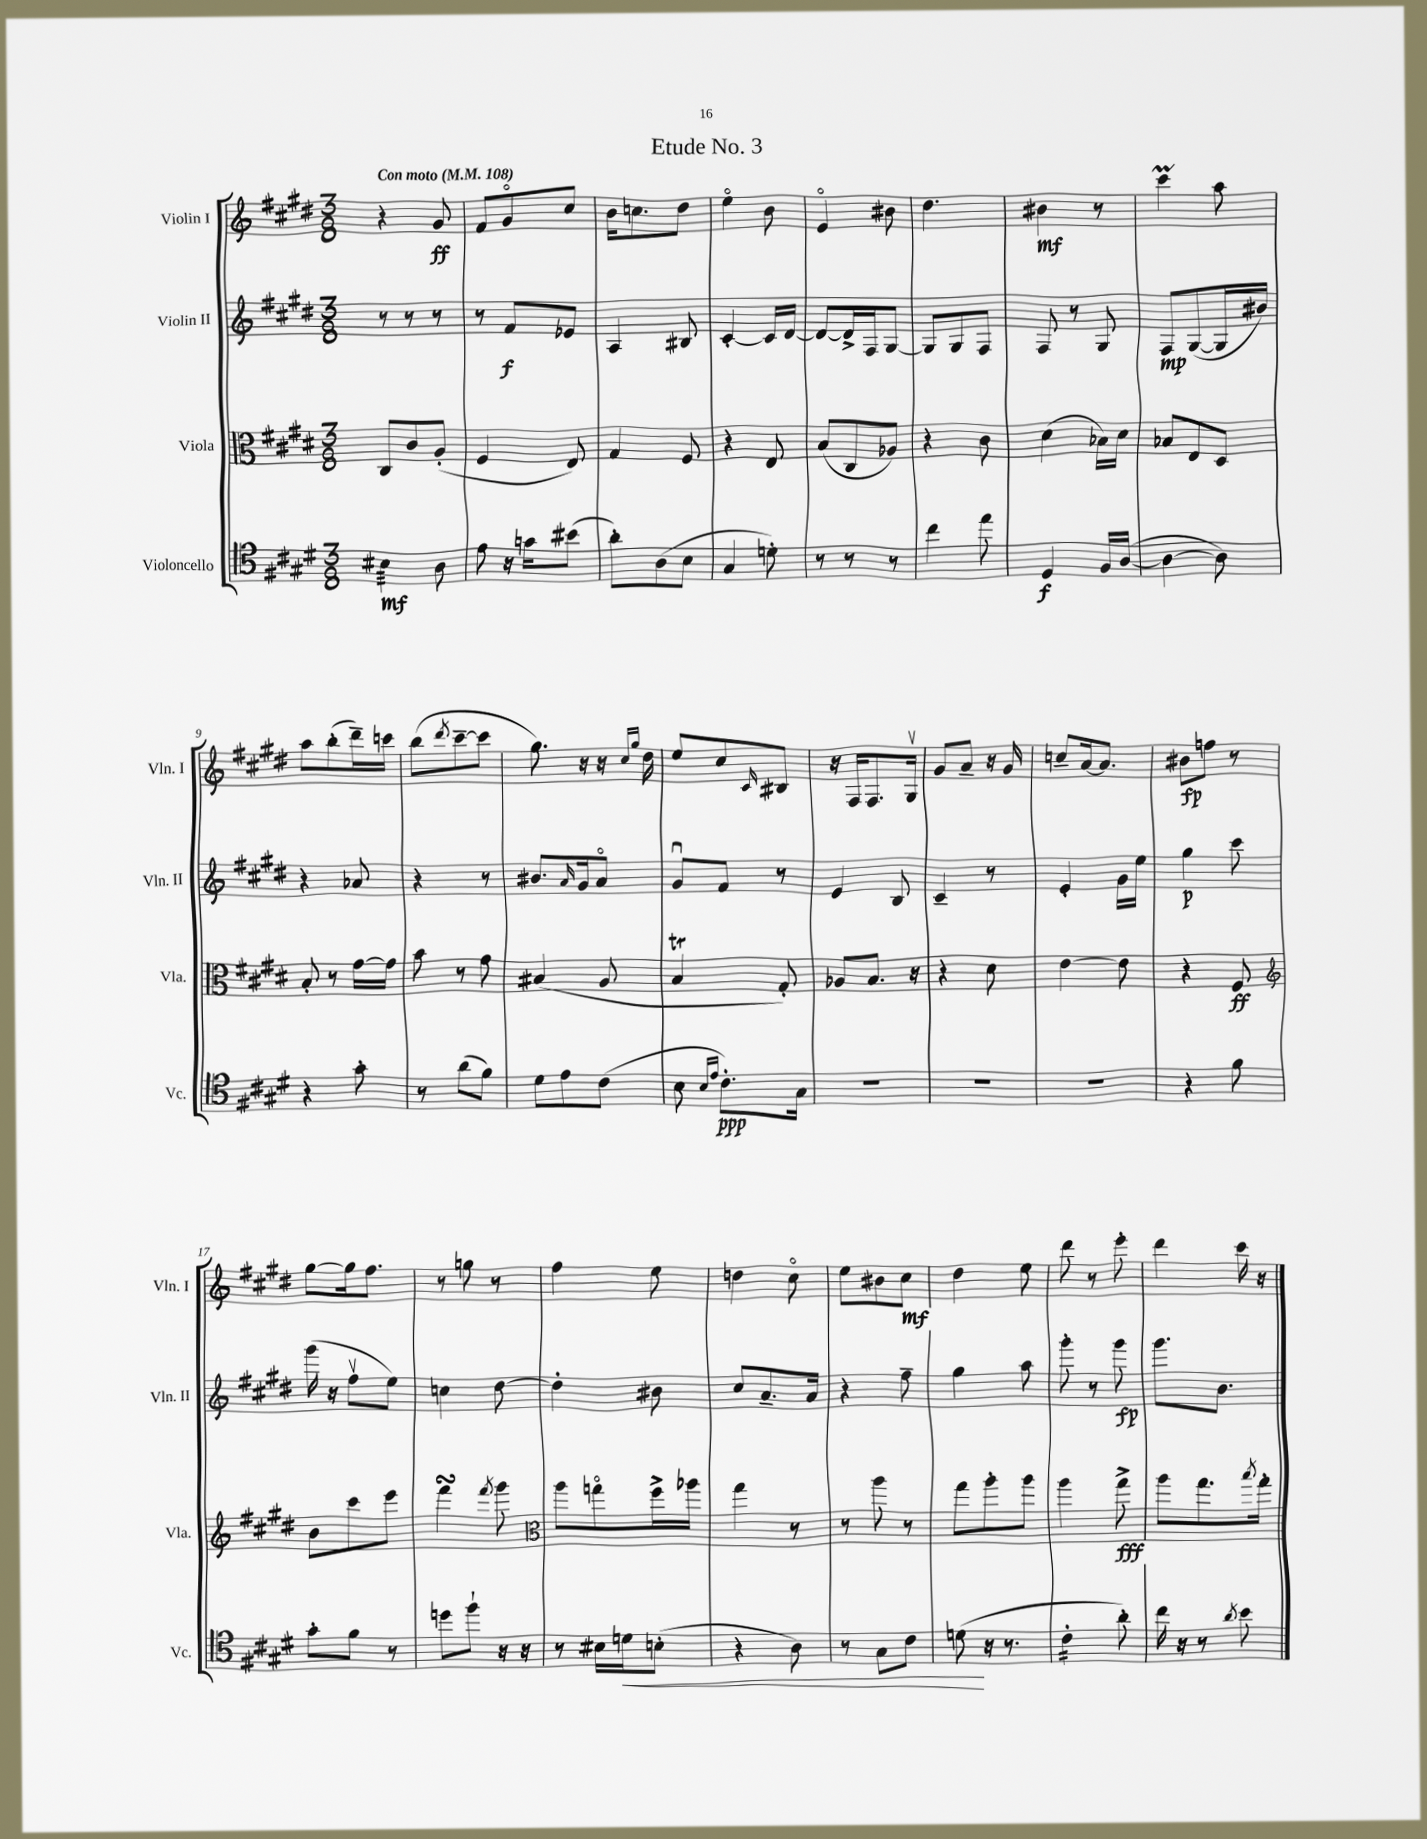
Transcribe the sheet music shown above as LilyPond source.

\header { title = "Etude No. 3" }
<<
\new StaffGroup <<
\new Staff = "s0" \with { instrumentName = "Violin I" shortInstrumentName = "Vln. I" } {
    \clef treble \key e \major \numericTimeSignature \time 3/8 \tempo "Con moto" 4 = 108
    r4 gis'8\ff |
    fis'8 gis'8\flageolet cis''8 |
    b'16 c''8. dis''8 |
    e''4\flageolet b'8 |
    e'4\flageolet bis'8 |
    dis''4. |
    bis'4\mf r8 |
    cis'''4\prall a''8 |
    a''8 b''8-.( dis'''16--) c'''16 |
    b''8( \acciaccatura { dis'''8 } cis'''8~-- cis'''8 |
    gis''8.) r16 r16 \grace { cis''16 gis''16 } dis''16 |
    e''8 cis''8 \grace { cis'16 } bis8 |
    r16 fis16 fis8. gis16\upbow |
    gis'8 a'8-- r16 gis'16 |
    c''8-- a'16~ a'8. |
    bis'8\fp f''8 r8 |
    gis''8~ gis''16 fis''8. |
    r8 g''8 r8 |
    fis''4 e''8 |
    d''4 cis''8\flageolet |
    e''8 bis'8 cis''8\mf |
    dis''4 e''8 |
    dis'''8 r8 e'''8-. |
    dis'''4 cis'''16 r16 \bar "|." |
}
\new Staff = "s1" \with { instrumentName = "Violin II" shortInstrumentName = "Vln. II" } {
    \clef treble \key e \major \numericTimeSignature \time 3/8
    r8 r8 r8 |
    r8 fis'8\f ees'8 |
    a4 bis8 |
    cis'4~-. cis'16 dis'16~ |
    dis'8~ dis'16-> fis16 gis8~ |
    gis8 gis8 fis8 |
    fis8 r8 gis8 |
    fis8\mp gis8~( gis16 bis'16) |
    r4 aes'8 |
    r4 r8 |
    bis'8. \grace { a'16 } gis'16 a'8\flageolet |
    gis'8\downbow fis'8 r8 |
    e'4 b8 |
    cis'4-- r8 |
    e'4-. gis'16 e''16 |
    gis''4\p cis'''8 |
    gis'''16( r16 fis''8\upbow e''8) |
    c''4 dis''8~ |
    dis''4-. bis'8 |
    cis''8 a'8.-- a'16 |
    r4 fis''8-- |
    gis''4 a''8 |
    gis'''8-. r8 gis'''8\fp |
    gis'''8. b'8. \bar "|." |
}
\new Staff = "s2" \with { instrumentName = "Viola" shortInstrumentName = "Vla." } {
    \clef alto \key e \major \numericTimeSignature \time 3/8
    cis8 cis'8 a8-.( |
    fis4 e8) |
    gis4 fis8 |
    r4 e8 |
    b8( cis8 aes8) |
    r4 cis'8 |
    dis'4( bes16) dis'16 |
    bes8 e8 dis8 |
    b8-. r8 gis'16~ gis'16 |
    b'8 r8 gis'8 |
    bis4( a8 |
    b4\trill gis8-.) |
    aes8 b8. r16 |
    r4 dis'8 |
    e'4~ e'8 |
    r4 fis8\ff |
    \clef treble b'8 cis'''8 e'''8 |
    fis'''4\turn \acciaccatura { fis'''8 } gis'''8 |
    \clef alto a''8 g''8\flageolet fis''16-> aes''16 |
    gis''4 r8 |
    r8 a''8 r8 |
    gis''8 a''8-. a''8 |
    a''4 gis''8->\fff |
    a''8 gis''8. \acciaccatura { b''8 } gis''16-. \bar "|." |
}
\new Staff = "s3" \with { instrumentName = "Violoncello" shortInstrumentName = "Vc." } {
    \clef tenor \key e \major \numericTimeSignature \time 3/8
    bis4:32\mf a8 |
    e'8 r16 g'16 bis'8( |
    a'8-.) a8( b8 |
    gis4 d'8-.) |
    r8 r8 r8 |
    cis''4 e''8 |
    dis4\f fis16 a16~( |
    a4~ a8) |
    r4 gis'8-. |
    r8 a'8( fis'8) |
    dis'8 e'8 cis'8( |
    b8 \grace { b16 e'16 } cis'8.-.\ppp) gis16 |
    R4. |
    R4. |
    R4. |
    r4 fis'8 |
    gis'8-. fis'8 r8 |
    d''8 fis''8-! r16 r16 |
    r8 bis16 d'16\< b8-.( |
    r4 a8) |
    r8 gis8 cis'8 |
    d'8\!( r16 r8. |
    cis'4:16-. a'8-.) |
    cis''16 r16 r8 \acciaccatura { a'8 } b'8 \bar "|." |
}
>>
>>
